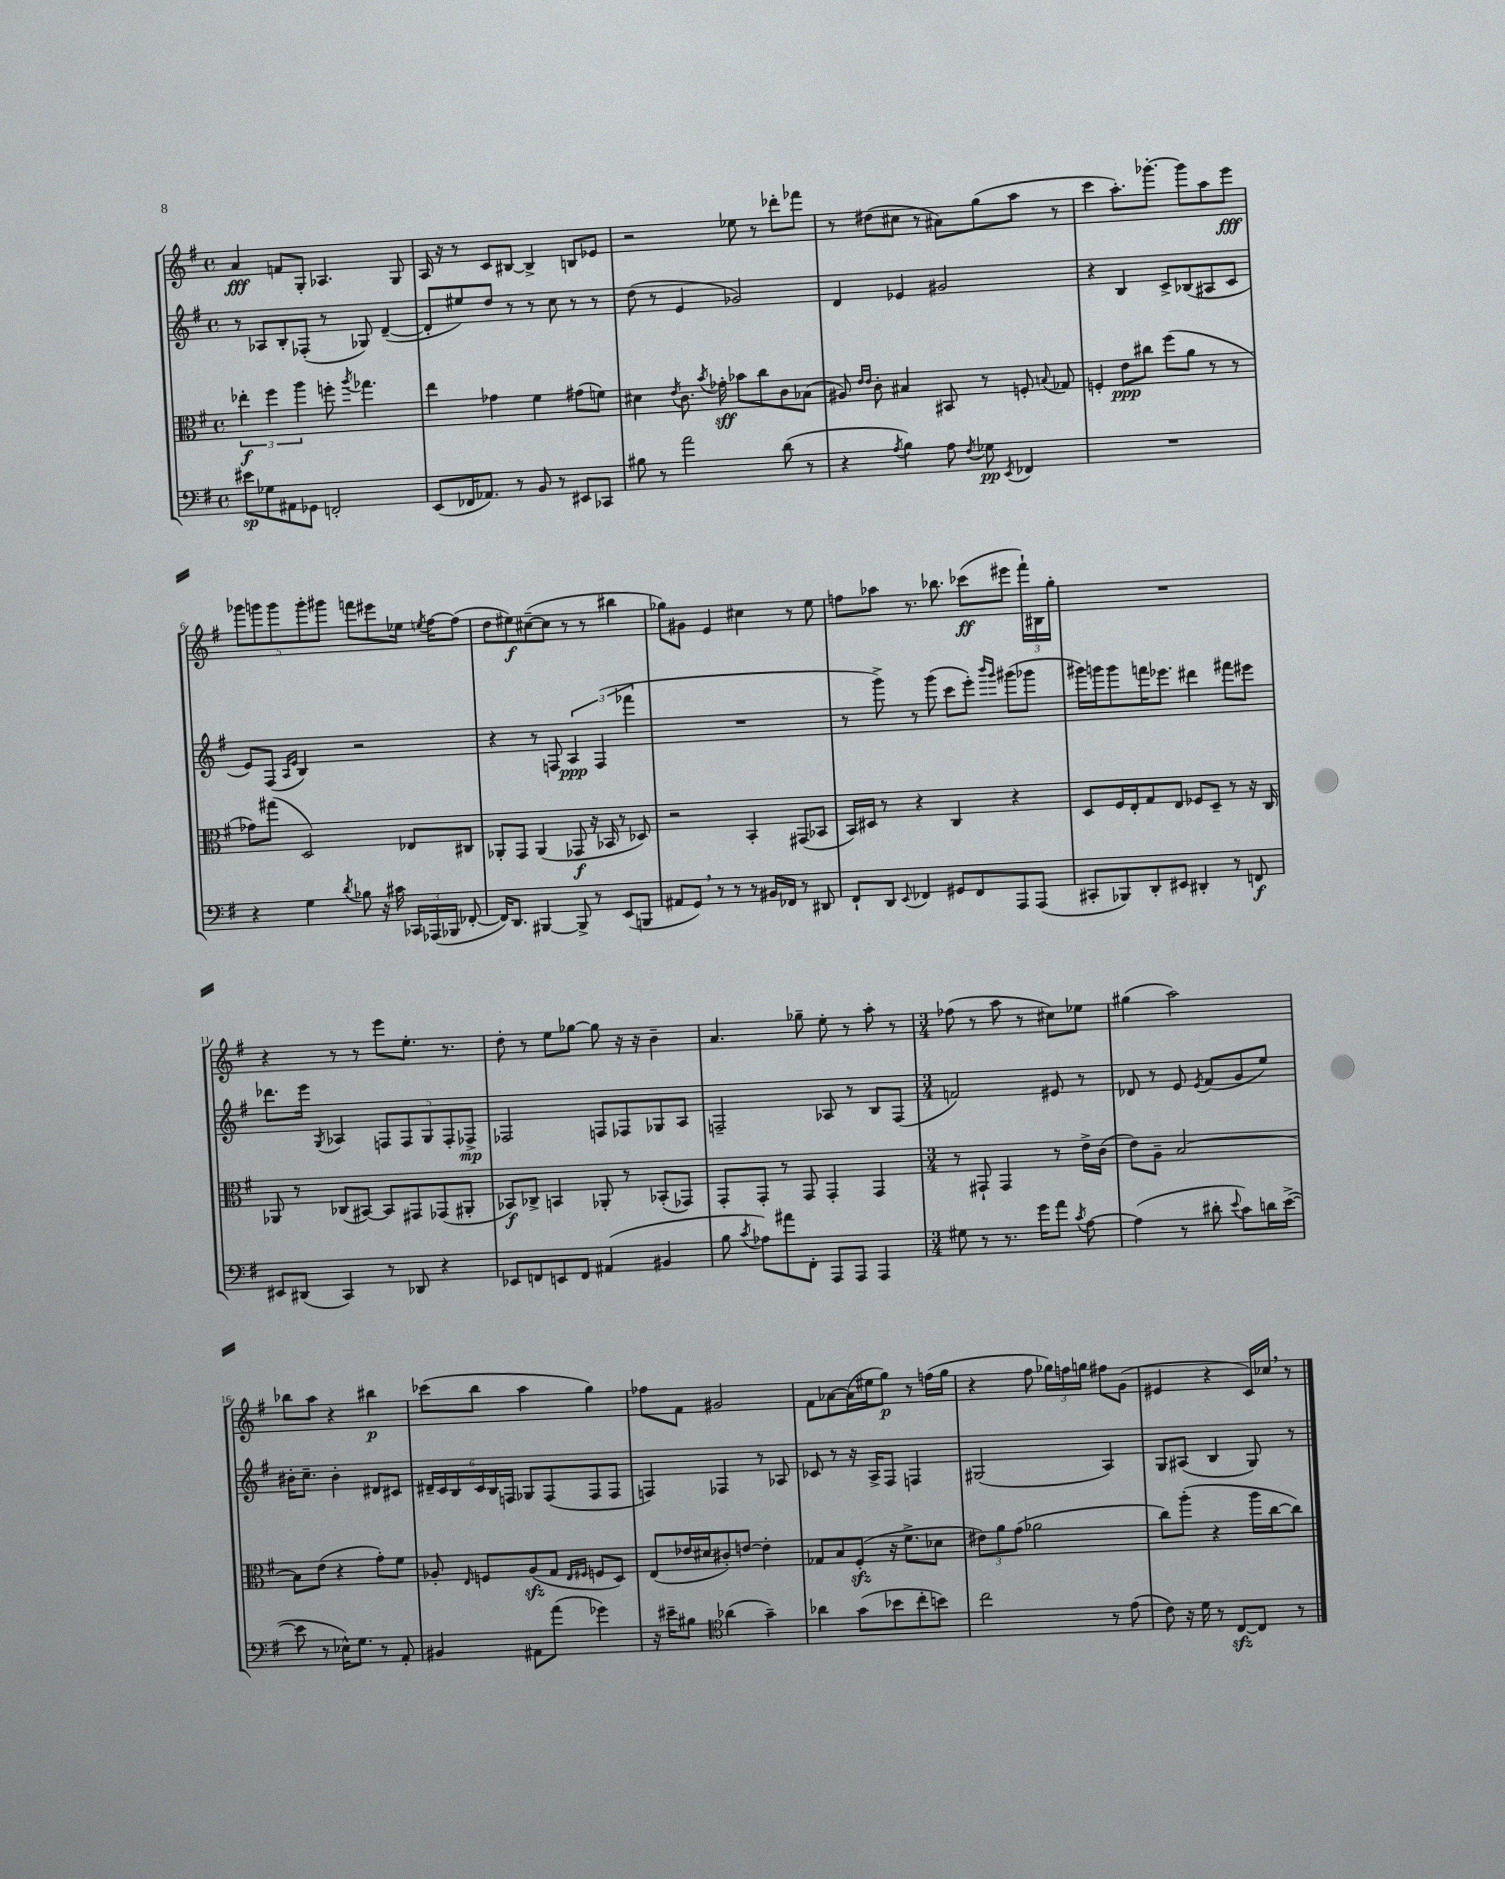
<<
\new StaffGroup <<
\new Staff = "s0" {
    \clef treble \key g \major \defaultTimeSignature \time 4/4
    \autoBeamOff a'4\fff f'8[ g8]-. aes4. g8 |
    a16 r16 r8 c'8[ bis8]~ bis4-> b8[ ees'8] |
    r2 ees''8 r8 des'''8[-. fes'''8] |
    r8 dis''8[( cis''8] r8 ais'8[) g''8( a''8] r8 |
    c'''4 a''8.[-.) ges'''8.]~-. ges'''8[ a''8 e'''8]\fff |
    \tuplet 5/4 { ges'''8[ g'''8 g'''8 g'''8-. gis'''8] } f'''8[ eis'''8 ees''16] \acciaccatura { e''8 } fis''16[~ fis''8]( |
    d''8[ eis''8\f) cis''8~--( cis''8] r8 r8 bis''4 |
    ges''8[) gis'8] e'4 cis''4 r8 e''8 |
    f''8[ aes''8] r8. bes''8. ces'''8[\ff( eis'''8] \tuplet 3/2 { fis'''16[-!) bis16 g''16]-. } |
    R1 |
    r4 r8 r8 e'''8[ e''8.]-. r8. |
    d''8-. r8 e''8[ ges''8]~ ges''8 r16 r16 b'4-- |
    a'4. ges''8-- e''8-. r8 a''8-. r8 |
    \numericTimeSignature \time 3/4 fes''8( r8 a''8 r8 cis''8[) ees''8] |
    gis''4( a''2) |
    bes''8[ a''8] r4 bis''4\p |
    ces'''8[( b''8] a''4 g''4) |
    fes''8[ fis'8] gis'2 |
    fis'8[ aes'8~ aes'16( eis''16 g''8]\p) r8 f''16[( g''16] |
    r4 fis''8 \tuplet 3/2 { ges''16[) f''16 g''16] } fis''8[ g'8]( |
    eis'4 r4 c'16[) ces''16] \breathe r8 \bar "|." |
}
\new Staff = "s1" {
    \clef treble \key g \major \defaultTimeSignature \time 4/4
    \autoBeamOff r8 aes8[ b8-. fes8]-.( r8 ges8) d'4~--( |
    d'8[-. eis''8) d''8] r8 r8 c''8 r8 r8 |
    d''8( r8 e'4 ges'2) |
    d'4 ees'4 gis'2 |
    r4 b4 c'8[-> bes8( ais8 c'8] |
    e'8[) fis8]( \grace { a16[ e'16] } b4) r2 |
    r4 r8 f8 \tuplet 3/2 { a4\ppp f4( fes'''4 } |
    R1 |
    r8 g'''8->) r8 g'''8( c'''8[ e'''8]-.) \grace { b'''16[ g'''16] } gis'''8[( ges'''8] |
    gis'''16[) g'''16 g'''8 f'''16 ees'''8.] dis'''4 fis'''8[ eis'''8] |
    des'''8.[ e'''16] \acciaccatura { g8 } aes4 \tuplet 5/4 { f8[ f8 g8 f8-. fes8]->\mp } |
    fes2 f8[ fes8 ges8 a8] |
    f2-- aes8 r8 b8[ f8]( |
    \numericTimeSignature \time 3/4 f'2) eis'8 r8 |
    des'8 r8 e'8 \acciaccatura { e'8 } fis'8[( g'8 e''8]) |
    bis'16[-. c''8.]-- bis'4-. dis'8[ cis'8] |
    \tuplet 6/4 { dis'16[-- c'16 b16 c'16 b16 f16] } ges8[ f8( f8 f8] |
    f4) fes4 r8 aes8 |
    ces'8 r8 r16 a16[-> fis8] f4 |
    gis2( a4) |
    g8[ ais8]( b4 g8) r8 \bar "|." |
}
\new Staff = "s2" {
    \clef alto \key g \major \defaultTimeSignature \time 4/4
    \autoBeamOff \tuplet 3/2 { ees''4-.\f fis''4 a''4 } f''8-. \acciaccatura { a''8 } ges''4. |
    e''4 ges'4 fis'4 gis'8[( f'8]) |
    dis'4 \acciaccatura { e'8 } c'8. \acciaccatura { b'8 } ges'16-.\sff bes'8[ c''8 c'8 bes8]( |
    ais8) \grace { e'16[ e'16] } c'8-. bis4 bis,8 r8 f8-. \appoggiatura { b8 } ges8 |
    f4-. e'8[\ppp cis''8] fis''8[( a'8] r8 r8 |
    ges'8[) gis''8]( d2) ees8[ cis8] |
    aes,8[-. g,8] aes,4( ges,8\f r16 bes,16 r8 des8) |
    r2 b,4-. gis,8[( bes,8] |
    b,16[) dis16] r8 r4 c4 r4 |
    d8[ fis16 e16-. g8 e8] fes8[ d8]-- r8 r16 c16 |
    aes,8 r8 ces8[( bis,8]~) bis,8[ gis,8 ges,8( ais,8]-. |
    bes,8[\f) ces8]-> b,4 aes,8-. r8 bes,8[-.( ges,8]) |
    g,8[-. g,8]-. r8 g,8 g,4-. g,4 |
    \numericTimeSignature \time 3/4 r8 gis,8-! gis,4 r8 e'16[-> c'16]( |
    e'8[) a8]-- b2~ |
    b8[ e'8]( r4 g'8[-.) fis'8] |
    aes8-. \grace { e16 } f8[ aes8\sfz( g8] \grace { e16[ fis16] } f8[ d8]) |
    e8[( ees'16 dis'16 cis'8-.) e'8]~ e'4-. |
    ges8[ b8 fis8]-.\sfz( r16 fis'8.[-> des'8] |
    \tuplet 3/2 { eis'8[) a'8 g'8]( } aes'2 |
    c''8[) a''8]-.( r4 a''16[ c''16~ c''8]) \bar "|." |
}
\new Staff = "s3" {
    \clef bass \key g \major \defaultTimeSignature \time 4/4
    \autoBeamOff eis'8[\sp ges8 ais,8 ges,8] f,2-. |
    e,8[( fes,16 aes,8.]) r8 b,8 r8 eis,8[ ces,8] |
    bis8 r8 a'2 d'8( r8 |
    r4 \acciaccatura { a8 } b4) a8 \acciaccatura { fis8 } ges8\pp \acciaccatura { e,8 } fes,4 |
    R1 |
    r4 g4 \acciaccatura { d'8 } bes8 r16 cis'16 \tuplet 3/2 { ces,16[ aes,,16( bes,,16] } fes,8~-. |
    fes,16[) d,8.] bis,,4~ bis,,8-> r8 e,8[( b,,8] |
    ais,8[ g,8]) \breathe r8 r8 r8 bis,16[ fes,16] r8 dis,8 |
    fis,8[-! d,8] \appoggiatura { e,8 } fes,4 gis,8[ fes,8 a,,8 a,,8]( |
    cis,8[-. bes,,8) d,8-. eis,8] dis,4-. r8 f,8\f |
    eis,8[ dis,8]( c,4) r8 des,8 r4 |
    ees,8[ f,8 e,8 f,8] ais,4( bis,4 |
    b8 \acciaccatura { c'8 } aes8[) ais'8 fis,8]-. a,,8[ a,,8] a,,4 |
    \numericTimeSignature \time 3/4 gis8 r8 r8. g'16[ a'8] \acciaccatura { c'8 } a8~ |
    a4( r8 dis'8-. \appoggiatura { e'8 } c'8[) d'16 e'16]~->( |
    e'8 r8 ees16[-^) g8.] r8 a,8-. |
    bis,4 ais,8[ a'8]( ges'4) |
    r16 eis'16[-- bis8] \clef tenor aes'4( g'4--) |
    aes'4 g'8[( bes'8 c''8-. b'8]) |
    c''2 r8 e'8( |
    c'8) r16 d'16 r8 c8[~\sfz c8] r8 \bar "|." |
}
>>
>>
